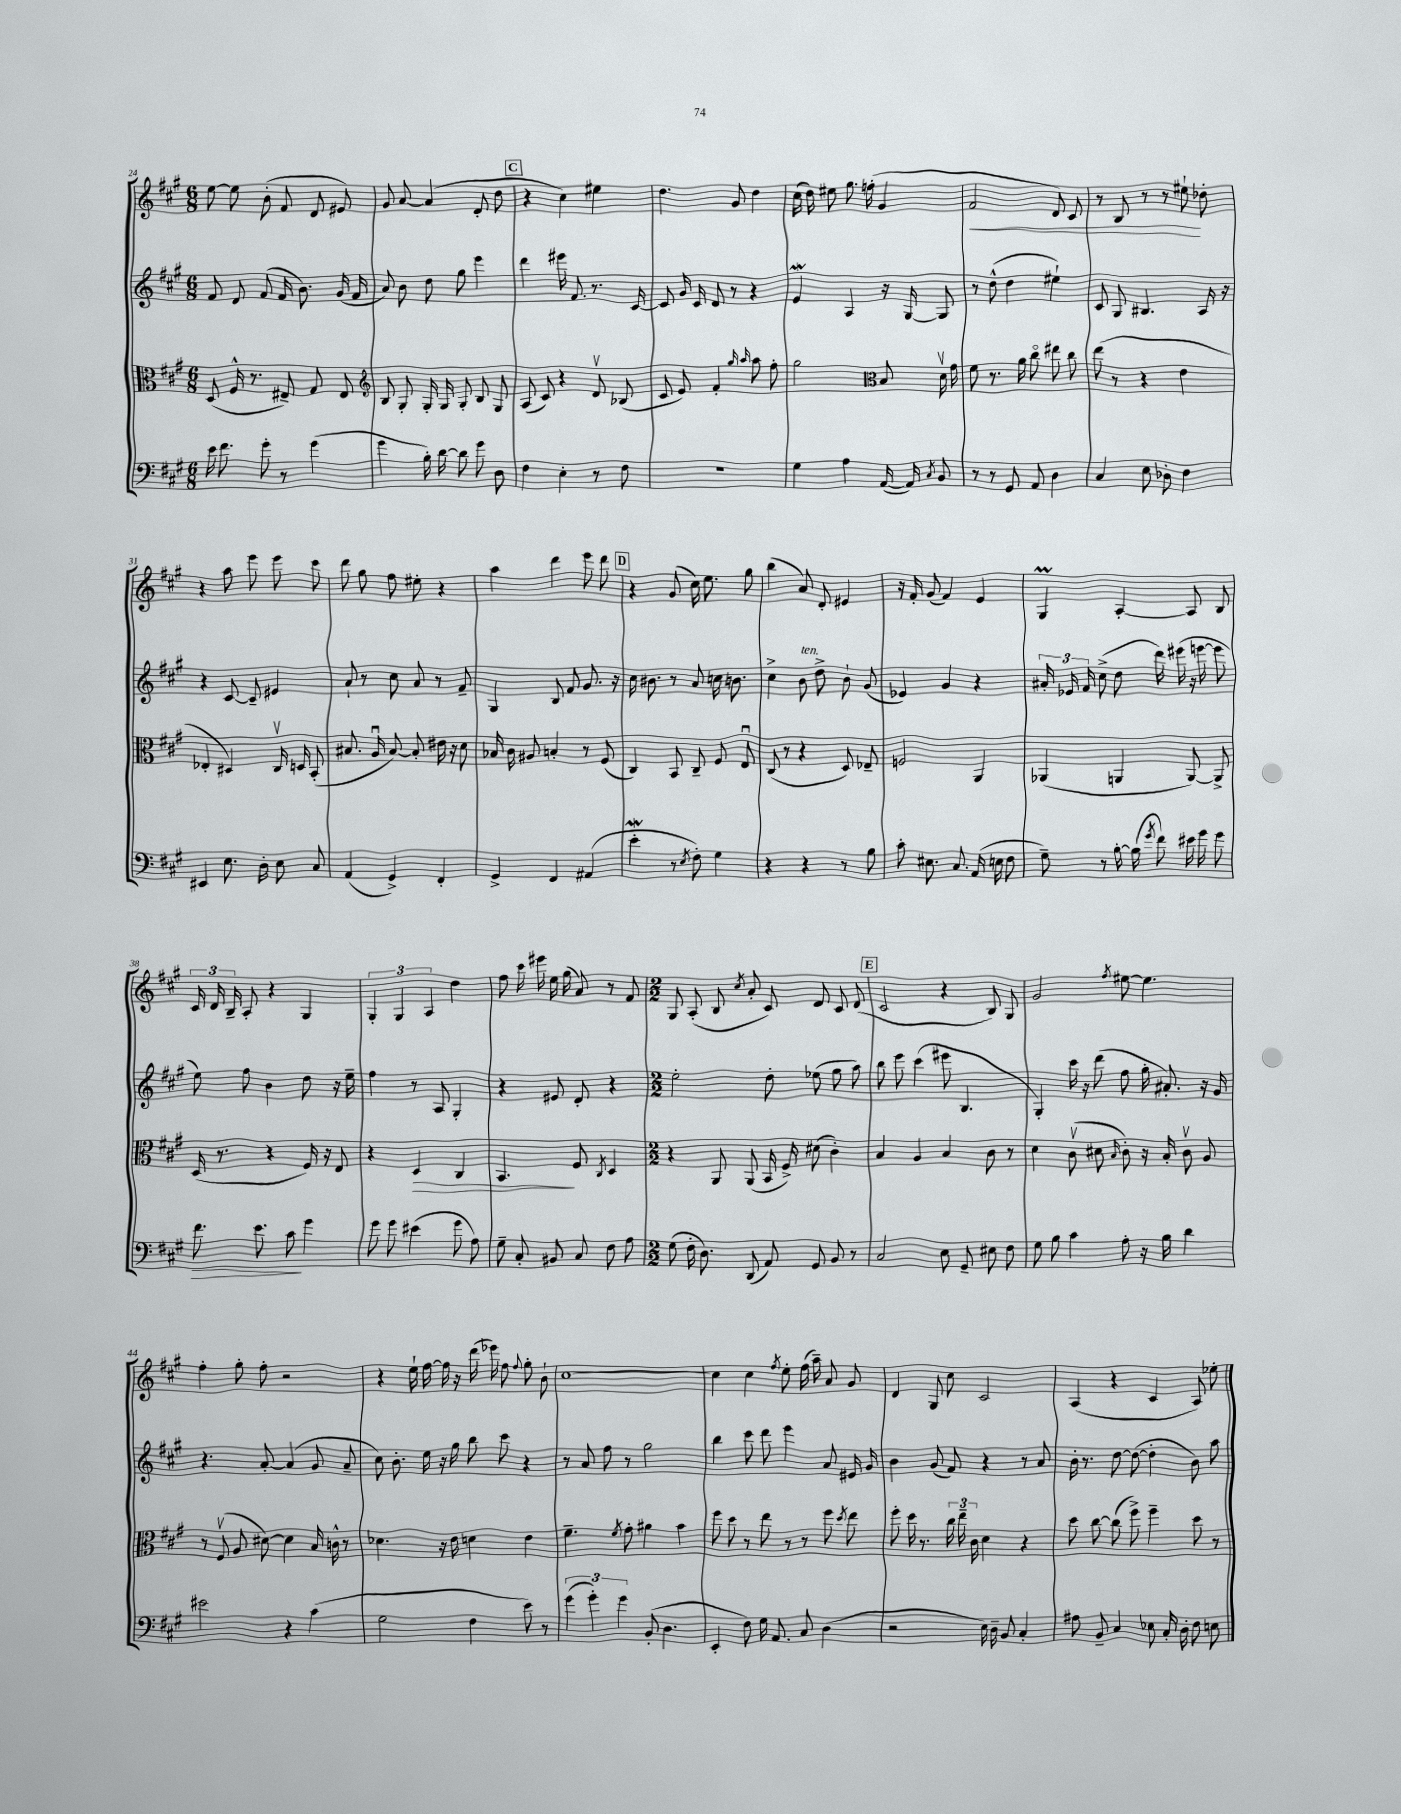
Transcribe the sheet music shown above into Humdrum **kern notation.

**kern	**kern	**kern	**kern
*staff4	*staff3	*staff2	*staff1
*clefF4	*clefC3	*clefG2	*clefG2
*k[f#c#g#]	*k[f#c#g#]	*k[f#c#g#]	*k[f#c#g#]
*M6/8	*M6/8	*M6/8	*M6/8
16e	(8D	8f#	[8ee
8.f#	.	.	.
.	16F#^^	8d	8ee]
.	8.r	.	.
8g#'	.	(8f#	(8b'
8r	8E#~)	16f#	8f#
.	.	8.b)	.
(4g#	8G#	.	8d
.	8E#	(16g#	8e#)
.	.	16f#	.
=	=	=	=
*	*clefG2	*	*
4g#	8B	8a)	8g#
.	8G#'	8b	[8a
16B')	16G#'	8dd	(4a]
[16d	16G#	.	.
8d]	8G#'	8gg#	.
8g#	8B	4eee	8d'
8D	8G#	.	8dd
=	=	=	=
4F#	(8A	4ddd	4r
.	8c#)	.	.
4E'	4r	16eee#	4cc#)
.	.	8.f#	.
8r	8dv	8.r	4ee#
8F#	(8B-	.	.
.	.	[16c#	.
=	=	=	=
2.r	8c#	8c#]	4.dd
.	8e)	16g#	.
.	.	16c#	.
.	4f#'	8d	.
.	.	8r	8g#
.	16qqgg#	.	.
.	16qqaa	.	.
.	8aa	4r	4dd
.	8ff#'	.	.
=	=	=	=
4G#	2gg#	4e	(16cc#
.	.	.	16dd)
.	.	.	8ee#
4A	.	4A	8.gg#
.	.	.	(16ff'
*	*clefC3	*	*
([16AA	8B	16r	4g#
16AA])	.	[16G#	.
8qC#	.	.	.
8BB	16dv	8G#]	.
.	16g#	.	.
=	=	=	=
8r	8f#	8r	2f#
8r	8.r	(8dd^^	.
8GG#	.	4dd	.
.	16a	.	.
8AA	8cc#o	.	.
4D	8ee#	4ee#`)	8d)
.	8cc#	.	8c#
=	=	=	=
4C#	(8ee	8c#	8r
.	8r	8G#	8B
8E	4r	4.B#	8r
8D-'	.	.	8r
4F#	4e	.	8ee#`
.	.	16A	8dd-'
.	.	16r	.
=	=	=	=
4EE#	4E-'	4r	4r
8.E	4D#)	[8c#	8aa
.	.	8c#~]	8eee
16D'	.	.	.
8E	16C#v	4e#	8eee
.	16D	.	.
8C#	(8BB'	.	8ccc#
=	=	=	=
(4AA	8.B#	8a`	8ddd
.	.	8r	8gg#
.	16Au	.	.
4GG#^)	[8B#)	8cc#	8ff#
.	8B#']	8a	8ee#'
4FF#'	16e#	8r	4r
.	16r	.	.
.	8d	8f#~	.
=	=	=	=
4GG#^	16B-	4G#	4aa
.	16c#	.	.
.	8A#	.	.
4FF#	4B'	8B	4ddd
.	.	8f#	.
(4AA#	8r	8.g#	8eee
.	(8F#	.	8ddd
.	.	16r	.
=	=	=	=
4e'	4C#)	16cc#	4r
.	.	8.b#	.
8r	8BB	8r	(8g#
8qE	.	.	.
8F#')	8C#~	8a	16cc#)
.	.	.	8.ee
4G#	8F#	16cc	.
.	.	8.b	.
.	8Eu	.	8gg#
=	=	=	=
4r	(8C#	4cc#^	(4bb
.	8r	.	.
4r	4r	8b	8a)
.	.	8dd^	8d'
8r	8D)	8b`	4e#
8B	8E-~	(8g#	.
=	=	=	=
8c#'	2F	4e-)	16r
.	.	.	16f#'
8.E#	.	.	(8g#
.	.	4g#	4f#)
8.C#	.	.	.
(16AA	4AA	4r	4e
16E	.	.	.
8F#	.	.	.
=	=	=	=
8G#~)	(4AA-	24a#'	4G#
.	.	24e-	.
.	.	24f#	.
8r	.	(8cc#^	.
[16B'	4AA	8dd	[4A'
(16B]	.	.	.
8qg#	.	.	.
8f#)	.	16ddd)	.
.	.	(16eee#	.
16e#	[8AA)	16r	8A]
16g#	.	[16eee	.
8g#	8AA^]	8eee]	8B
=	=	=	=
8.f#	(16D	8ee)	24c#
.	.	.	24d
.	8.r	.	.
.	.	.	24B~
.	.	8ff#	8A'
8.e	.	.	.
.	4r	4b	4r
8c#	.	.	.
4g#	16F#)	8dd	4G#
.	16r	.	.
.	8E	16r	.
.	.	16ee~	.
=	=	=	=
8g#	4r	4ff#	6G#'
8g#	.	.	.
.	.	.	6G#
(4e#	4D	8r	.
.	.	.	6A
.	.	8A	.
8g#	4C#	4G#'	4dd
8A)	.	.	.
=	=	=	=
8G#~	4.BB	4r	8ff#
8C#'	.	.	16ccc#
.	.	.	16eee#
8BB#	.	8e#	16ee
.	.	.	(16gg#
8C#	8F#	8d'	8a)
.	8qC#	.	.
8F#	4D	4r	8r
8A	.	.	8f#
=	=	=	=
*M2/2	*M2/2	*M2/2	*M2/2
(8G#	4r	2ee'	8G#
16F#'	.	.	(8A'
8.D)	.	.	.
.	8AA	.	8B
.	.	.	8qcc#
(8DD	(8AA	.	8a'
8AA)	16BB	8dd'	8c#)
.	16F#^)	.	.
8GG#	(8d#	(8ee-	8d
8BB	4c#')	8gg#	8c#
8r	.	8aa)	(8d
=	=	=	=
2C#	4B	8bb	2c#
.	.	8eee	.
.	4A	(4ccc#	.
8E	4B	8eee#	4r
8GG#~	.	4.B	.
8E#	8c#	.	8B)
8F#	8r	.	8G#
=	=	=	=
8G#	4d	4G#')	2g#
8B	.	.	.
4c#	(8c#v	16ccc#	.
.	.	16r	.
.	8d#	(8ddd	.
.	16qqB	.	8qff#
8A'	8c#')	8ff#	[8ee#
16r	16r	16gg#'	4.ee#]
16B	16B'	8.a#')	.
4d	8c#v	.	.
.	8A	16r	.
.	.	16g#	.
=	=	=	=
2e#	8r	4.r	4ff#'
.	(8F#v	.	.
.	8A	.	8gg#'
.	[8d#)	[8a'	8ff#'
4r	4d#]	(4a]	2r
(4c#	16B	8g#	.
.	16c^^	.	.
.	8r	8a~	.
=	=	=	=
2G#	4.d-	8cc#)	4r
.	.	8.b'	.
.	.	.	16ee`
.	.	16ee	[16ff#
.	16r	16r	16ff#]
.	16e	16gg#	16r
4F#	4d	8bb	(16ddd
.	.	.	16eee-)
.	.	8ccc#	8ff#
.	.	.	8qqff#
8e)	4e	4r	8gg#'
8r	.	.	8b`
=	=	=	=
(6g#	4.f#~	8r	[1cc#
.	.	8a	.
6g#')	.	.	.
.	.	8ff#	.
6g#	.	.	.
.	8qf#	.	.
.	8g#'	8r	.
(8BB'	4a#	2gg#	.
4.D	.	.	.
.	4b	.	.
=	=	=	=
4EE'	8ff#	4bb	4cc#]
.	8dd	.	.
8F#)	8r	8ccc#	4cc#
16G#	8ee	8ddd	.
8.AA	.	.	.
.	.	.	8qff#
.	8r	4eee	8ee'
8C#	8r	.	(16ff#
.	.	.	16aa~)
(4D	8ff#	8a	8a
.	8qdd	.	.
.	8ee	16e#	8g#
.	.	16g#	.
=	=	=	=
2r	8ff#'	4b	4d
.	16dd	.	.
.	8.r	.	.
.	.	(8g#	8G#
.	24cc#	8f#)	8cc#
.	24ee~	.	.
.	24c#	.	.
16E)	4d	4r	2c#
16D~	.	.	.
8BB	.	.	.
4C#'	4r	8r	.
.	.	8a	.
=	=	=	=
8A#	8dd	16b'	(4A
.	.	8.r	.
8BB~	[8cc#	.	.
4C#	(8cc#]	[8dd	4r
.	8ff#^)	(8dd_	.
8E-	4ff#~	4dd']	4c#
16C#'	.	.	.
16D'	.	.	.
8F#	8dd	8b)	8A)
8E	8r	8aa	8ee-'
==	==	==	==
*-	*-	*-	*-
